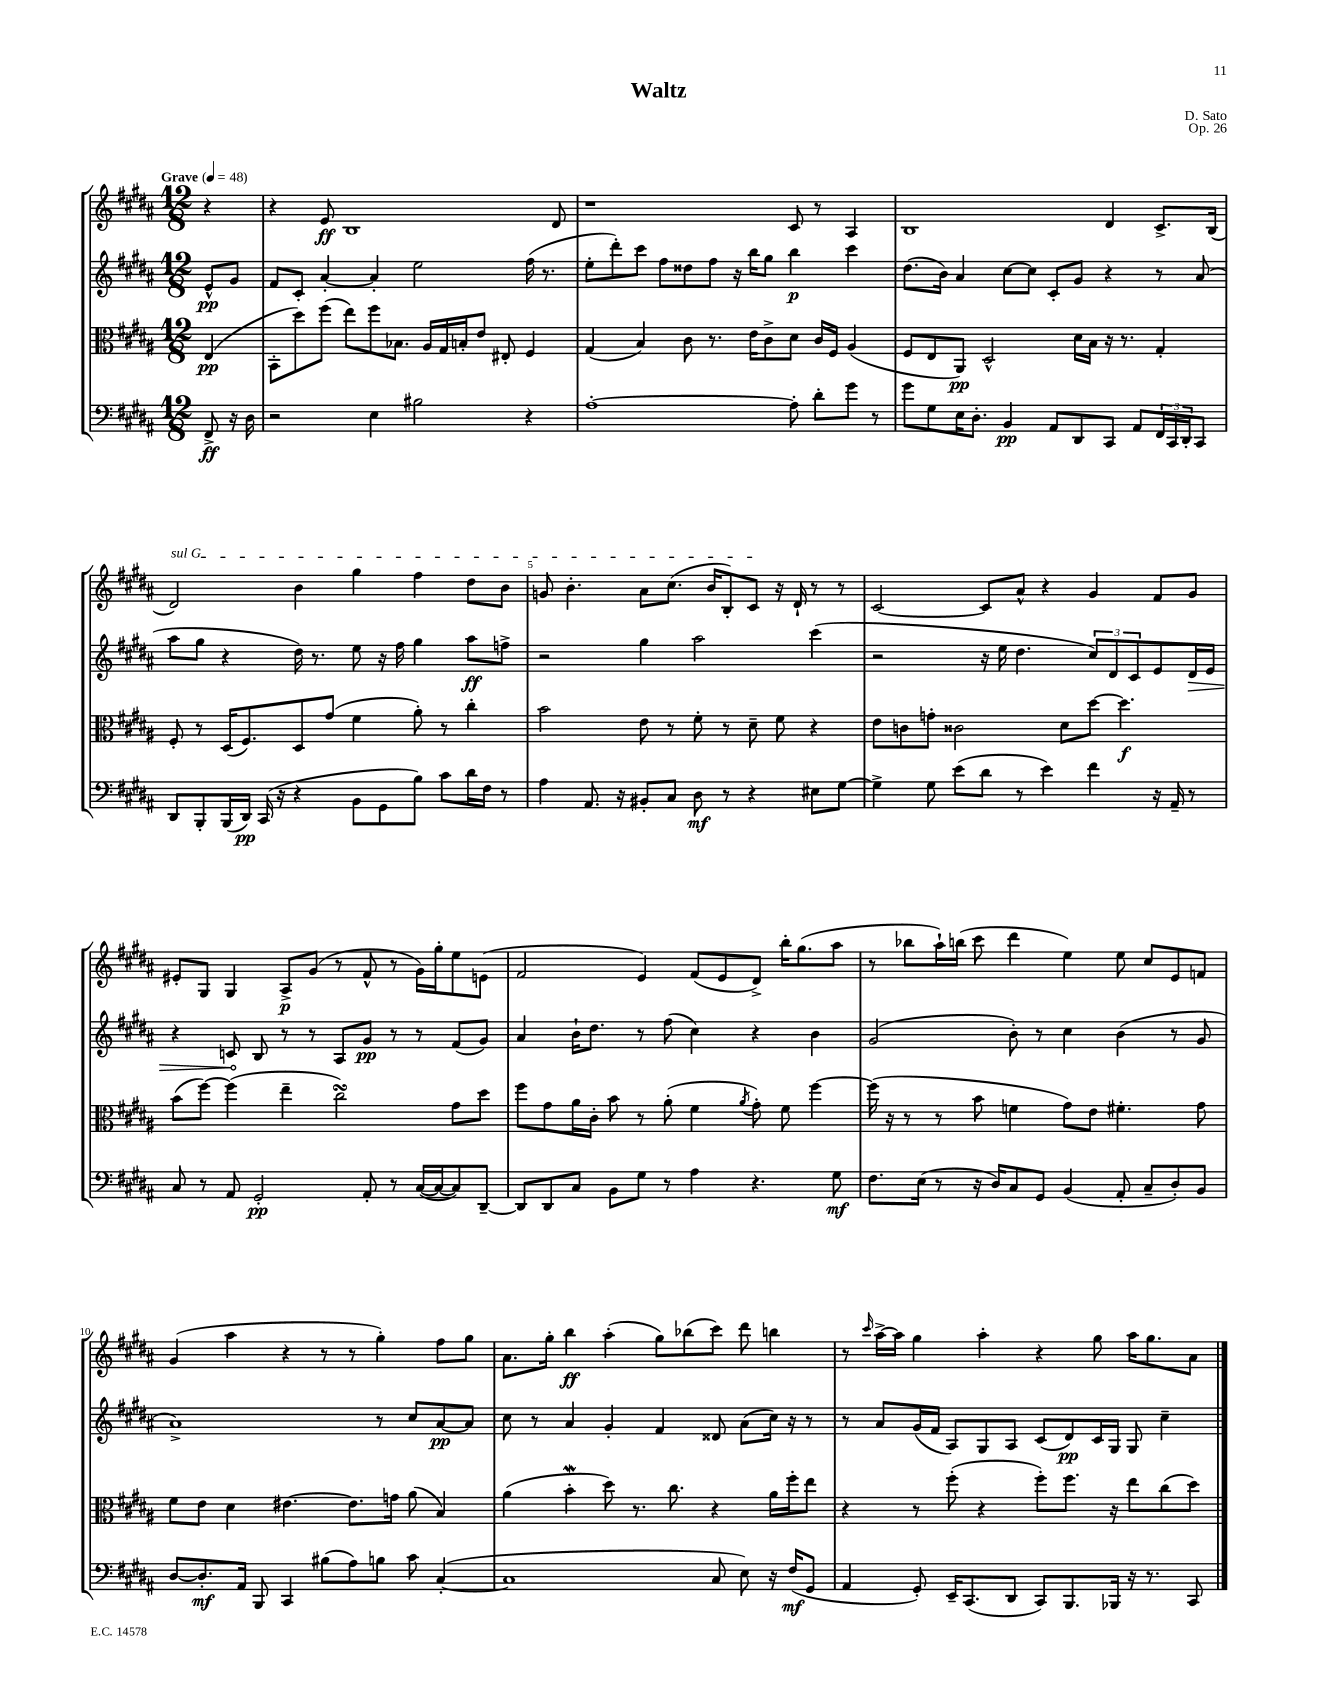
\header { title = "Waltz" composer = "D. Sato" opus = "Op. 26" }
<<
\new StaffGroup <<
\new Staff = "s0" {
    \clef treble \key b \major \numericTimeSignature \time 12/8 \partial 4 \tempo "Grave" 4 = 48
    r4 |
    r4 e'8\ff b1 dis'8 |
    r1 cis'8 r8 ais4 |
    b1 dis'4 cis'8.-> b16( |
    \once \override TextSpanner.bound-details.left.text = \markup { \italic "sul G" } dis'2\startTextSpan) b'4 gis''4 fis''4 dis''8 b'8 |
    g'8 b'4.-. ais'8 cis''8.( b'16 b8-.) cis'8\stopTextSpan r16 dis'16-! r8 r8 |
    cis'2~ cis'8 ais'8-^ r4 gis'4 fis'8 gis'8 |
    eis'8-. gis8 gis4 ais8->\p gis'8( r8 fis'8-^ r8 gis'16) gis''16-. e''8 e'8( |
    fis'2 e'4) fis'8( e'8 dis'8->) b''16-. gis''8.( ais''8 |
    r8 bes''8 ais''16-!) b''16( cis'''8 dis'''4 e''4) e''8 cis''8 e'8 f'8 |
    gis'4( ais''4 r4 r8 r8 gis''4-.) fis''8 gis''8 |
    ais'8. gis''16-. b''4\ff ais''4-.( gis''8) bes''8( cis'''8) dis'''8 b''4 |
    r8 \grace { cis'''16 } ais''16~-> ais''16 gis''4 ais''4-. r4 gis''8 ais''16 gis''8. ais'8 \bar "|." |
}
\new Staff = "s1" {
    \clef treble \key b \major \numericTimeSignature \time 12/8 \partial 4
    e'8-^\pp gis'8 |
    fis'8 cis'8-. ais'4~-. ais'4-. e''2 fis''16( r8. |
    e''8-. dis'''8-.) cis'''8 fis''8 disis''8 fis''8 r16 b''16 gis''8 b''4\p cis'''4 |
    dis''8.( b'16) ais'4 cis''8~ cis''8 cis'8-. gis'8 r4 r8 ais'8( |
    ais''8 gis''8 r4 dis''16) r8. e''8 r16 fis''16 gis''4 ais''8\ff f''8-> |
    r2 gis''4 ais''2 cis'''4( |
    r2 r16 e''16 dis''4. \tuplet 3/2 { cis''8) dis'8 cis'8 } e'8 \once \override Hairpin.circled-tip = ##t dis'16\> e'16 |
    r4 c'8\! b8 r8 r8 ais8 gis'8\pp r8 r8 fis'8( gis'8) |
    ais'4 b'16-! dis''8. r8 fis''8( cis''4) r4 b'4 |
    gis'2( b'8-.) r8 cis''4 b'4( r8 gis'8 |
    ais'1->) r8 cis''8 ais'8~\pp ais'8 |
    cis''8 r8 ais'4 gis'4-. fis'4 disis'8 ais'8( cis''16) r16 r8 |
    r8 ais'8 gis'16( fis'16 ais8) gis8 ais8 cis'8( dis'8\pp) cis'16 gis16 gis8 cis''4-- \bar "|." |
}
\new Staff = "s2" {
    \clef alto \key b \major \numericTimeSignature \time 12/8 \partial 4
    e4\pp( |
    b,8-. dis''8) fis''8( e''8) fis''8 bes8. ais16 gis16 b16-. e'8 eis8-. fis4 |
    gis4( b4) cis'8 r8. e'16 cis'8-> dis'8 cis'16 fis16 ais4( |
    fis8 e8 ais,8\pp) dis2-^ dis'16 b16 r16 r8. gis4-. |
    fis8-. r8 dis16( fis8.) dis8 gis'8( fis'4 ais'8-.) r8 cis''4-. |
    b'2 e'8 r8 fis'8-. r8 dis'8-- fis'8 r4 |
    e'8 c'8 g'8-. cisis'2 dis'8 dis''8~ dis''4.\f |
    b'8( fis''8~) fis''4( e''4-- cis''2\turn) gis'8 dis''8 |
    fis''8 gis'8 ais'16 cis'16-. b'8 r8 ais'8-.( fis'4 \acciaccatura { ais'8 } gis'8-.) fis'8 fis''4~ |
    fis''16( r16 r8 r8 b'8 f'4 gis'8) e'8 fis'4.-. gis'8 |
    fis'8 e'8 dis'4 eis'4.~ eis'8. g'16 ais'8( b4) |
    ais'4( b'4-.\mordent dis''8) r8. cis''8. r4 ais'16 fis''16-. e''8 |
    r4 r8 fis''8-.( r4 fis''8-.) fis''8. r16 e''8 cis''8( dis''8) \bar "|." |
}
\new Staff = "s3" {
    \clef bass \key b \major \numericTimeSignature \time 12/8 \partial 4
    fis,8->\ff r16 dis16 |
    r2 e4 bis2 r4 |
    ais1~-. ais8-. dis'8-. gis'8 r8 |
    gis'8 gis8 e16 dis8.-. b,4\pp ais,8 dis,8 cis,8 ais,8 \tuplet 3/2 { fis,16 cis,16 dis,16-. } cis,8 |
    dis,8 b,,8-. b,,16( dis,16\pp) cis,16( r16 r4 b,8 gis,8 b8) cis'8 dis'16 fis16 r8 |
    ais4 ais,8. r16 bis,8-. cis8 dis8\mf r8 r4 eis8 gis8~ |
    gis4-> gis8 e'8( dis'8 r8 e'4) fis'4 r16 ais,16-- r8 |
    cis8 r8 ais,8 gis,2-.\pp ais,8-. r8 cis16~( cis16~ cis8) dis,8~-- |
    dis,8 dis,8 cis8 b,8 gis8 r8 ais4 r4. gis8\mf |
    fis8. e16( r8 r16 dis16) cis8 gis,8 b,4( ais,8-. cis8-- dis8-.) b,8 |
    dis8~ dis8.-.\mf ais,16 b,,8 cis,4 bis8( ais8) b8 cis'8 cis4~-.( |
    cis1 cis8 e8) r16 fis16\mf( gis,8 |
    ais,4 gis,8-.) e,16-- cis,8.( dis,8 cis,8) b,,8. bes,,16 r16 r8. cis,8 \bar "|." |
}
>>
>>
\layout { \context { \Score \override BarNumber.break-visibility = ##(#f #t #t) barNumberVisibility = #(every-nth-bar-number-visible 5) } }
